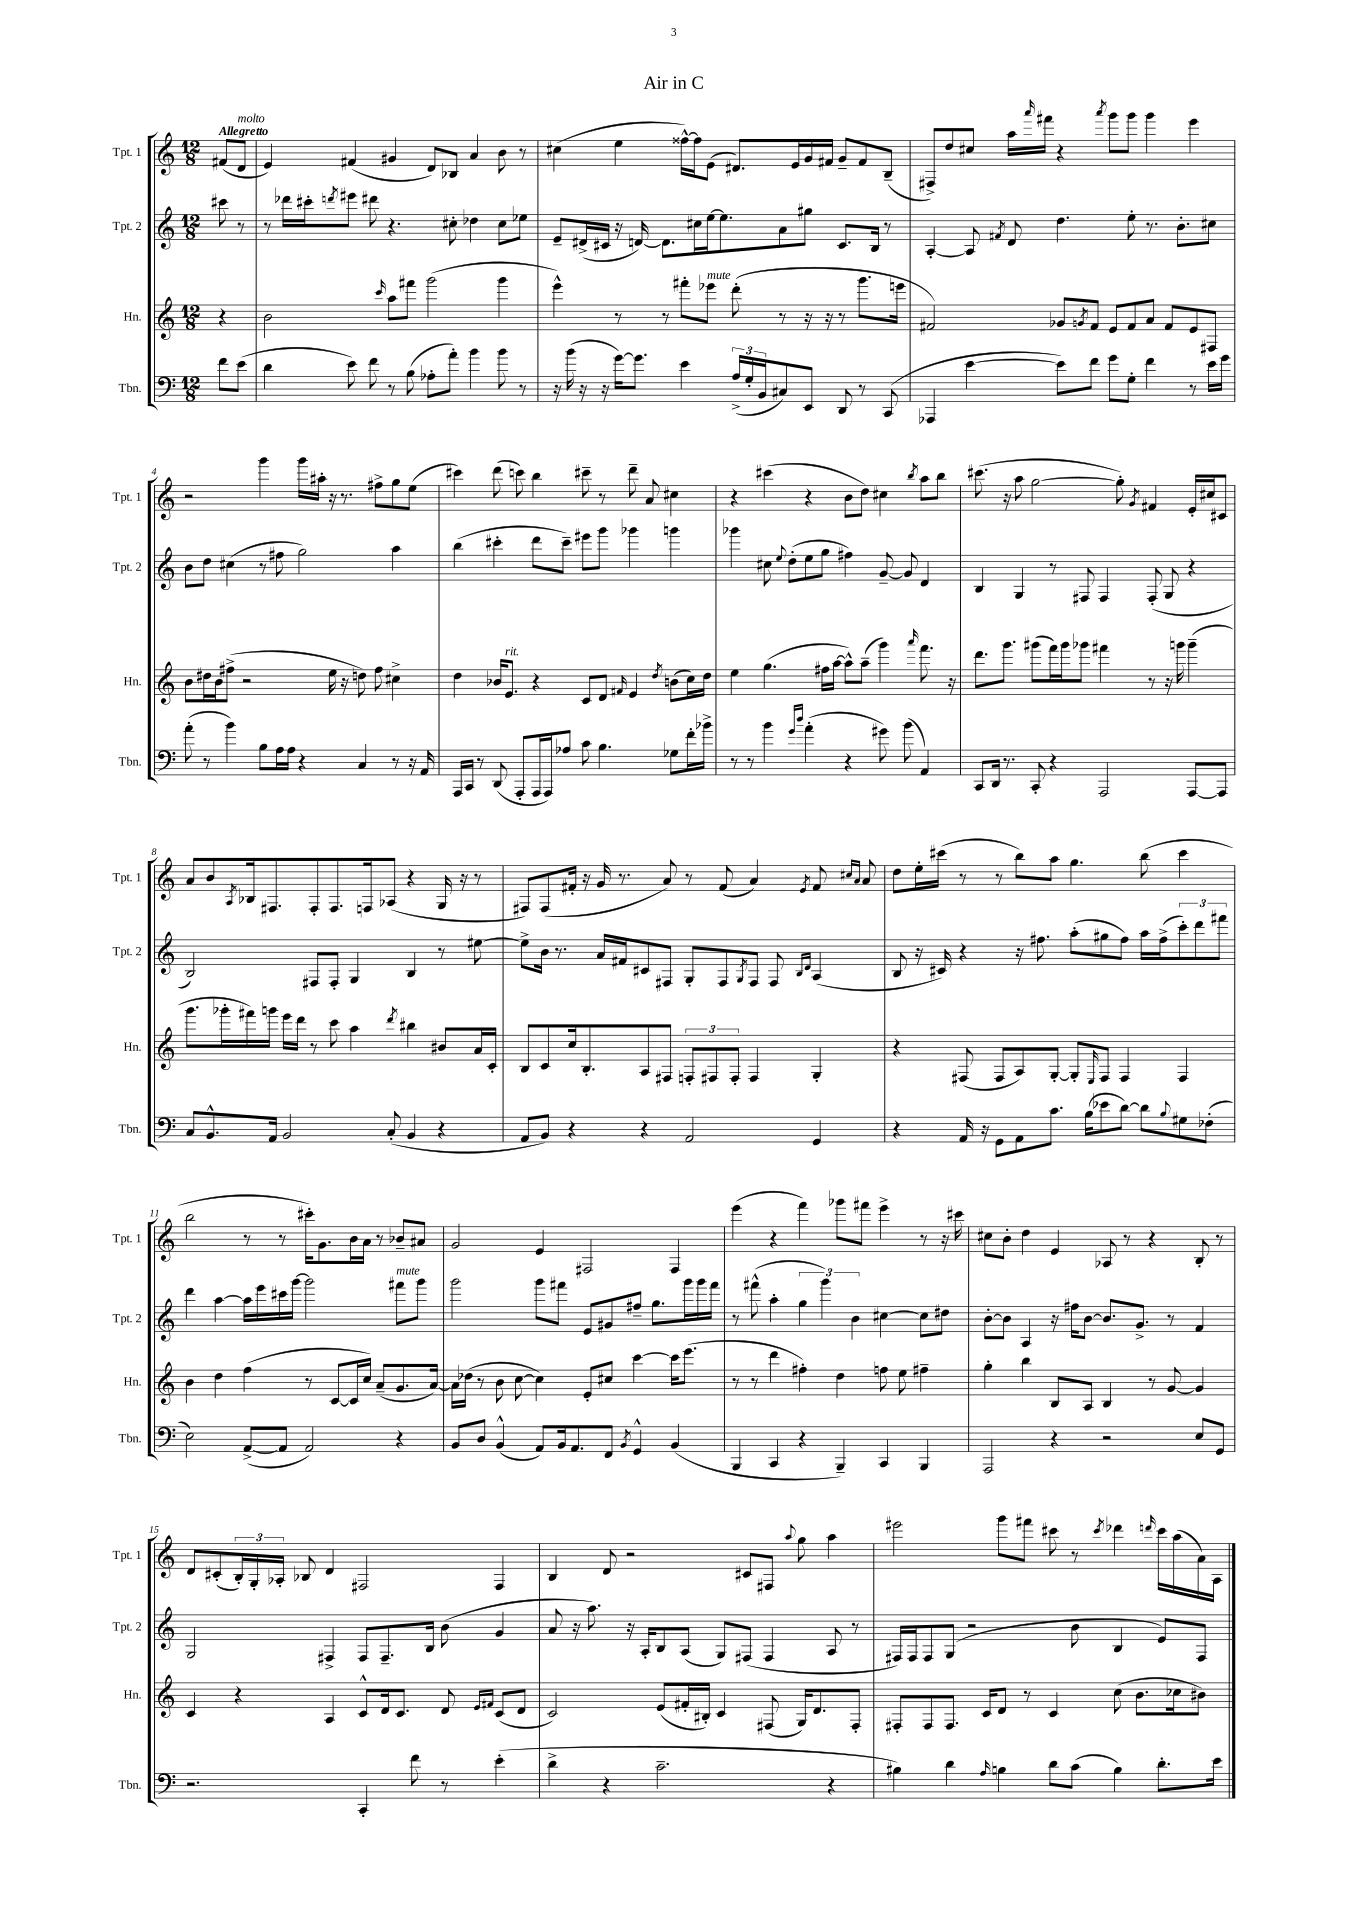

**kern	**kern	**kern	**kern
*staff4	*staff3	*staff2	*staff1
*clefF4	*clefG2	*clefG2	*clefG2
*k[]	*k[]	*k[]	*k[]
*M12/8	*M12/8	*M12/8	*M12/8
8f\L	4r	8ccc#\	(8f#/L
(8e\J	.	8r	8d/J
=	=	=	=
4d\	2b\	8r	4e/)
.	.	16ddd-\LL	.
.	.	16ccc#'\J	.
.	.	8qddd/	.
8e\)	.	8eee#\J	(4f#/
8f\	.	8ddd#\	.
.	16qqccc/	.	.
8r	8aa\L	4.r	4g#/
(8B\	8fff#\J	.	.
8A-'\L	(2ggg\	.	8d/L)
8a'\J)	.	8cc#'\	8B-/J
4b\	.	4dd-\	4a/
8b\	4ggg\	8cc#\L	8b\
8r	.	8ee-\J	8r
=	=	=	=
16r	4eee^^\)	8e~/L	(4cc#\
(16b\	.	.	.
16r	.	(16d#^/L	.
16r	.	16c#/JJ	.
[16g\LK)	8r	16r	4ee\
8.g\]J	.	[16d/)	.
.	8r	8.d\]L	.
4e\	8fff#'\L	.	[16ff##^^\LL)
.	.	16cc#\L	16ff##\]J
.	8eee-\J	[16ee\J	(8e\J
.	.	8.ee\]	.
(24A^/LL	(8ddd'\	.	8.d#/L)
24G'/	.	.	.
24BB/J	.	.	.
8C#/)	8r	8a\	.
.	.	.	16e/L
8EE/J	16r	8gg#\J	16g/
.	16r	.	16f#/JJ
8DD/	8r	8.c#/L	8g~/L
8r	8.ggg\L	.	8f#/
.	.	16B/Jk	.
(8CC/	.	8r	(8B~/J
.	16eee\Jk	.	.
=	=	=	=
4AAA-/	2f#/)	[4A'/	8F#^/L)
.	.	.	8dd/
[4e\	.	8A/]	8cc#/J
.	.	8qf#/	.
.	.	8d/	16aa\LL
.	.	.	16qqaaa/
.	.	.	16fff#\JJ
8e\]L)	8g-/L	4.dd\	4r
.	8qg/	.	.
8f\J	8f#/J	.	.
.	.	.	8qaaa/
8g\L	8e/L	.	8ggg\L
8G'\J	8f#/	8ee'\	8ggg\J
4f\	8a/J	8.r	4ggg\
.	8f#/L	.	.
.	.	8.b'\L	.
8r	8e/	.	4eee\
16e\LL	8F#/J	8cc#\J	.
16g\JJ	.	.	.
=	=	=	=
(8a'\	8b\L	8b\L	2r
8r	16dd#\L	8dd\J	.
.	16b\J	.	.
4b\)	(8ff#^\J	(4cc#\	.
.	2r	.	.
8B\L	.	8r	4ggg\
16A\L	.	8ff#\	.
16A\JJ	.	.	.
4r	.	2gg\)	16ggg\LL
.	.	.	16aa#'\JJ
.	16ee\	.	16r
.	16r	.	8.r
4C/	8dd\)	.	.
.	8ff#\	.	8ff#^\L
8r	4cc#^\	4aa\	8gg\
16r	.	.	(8ee\J
16AA/	.	.	.
=	=	=	=
16AAA/LL	4dd\	(4bb\	4ccc#\)
16CC/JJ	.	.	.
8r	.	.	.
(8DD/	16b-/LK	4ccc#'\	(8ddd\
.	8.e/J	.	.
8AAA'/L	.	.	8ccc\)
16AAA/L	4r	8ddd\L	4bb\
16AAA/J)	.	.	.
8A-/J	.	8ccc#~\J)	.
8c\	8c/L	8eee#\L	8ccc#~\
4.B\	8d/J	8ggg\J	8r
.	16qqf#/	.	.
.	4e/	4ggg-\	8ddd~\
.	.	.	8a/
.	8qdd/	.	.
8G-\L	(8b\L	4ggg\	4cc#\
16f'\L	16cc\L)	.	.
16b-^\JJ	16dd\JJ	.	.
=	=	=	=
8r	4ee\	4ggg-\	4r
8r	.	.	.
4b\	(4.gg\	8cc#\	(4ccc#\
.	.	8qqee/	.
.	.	(8dd'\L	.
16qqg/LL	.	.	.
16qqdd/JJ	.	.	.
(4a'\	.	8ee\	4r
.	16ff#\LL	8gg\J	.
.	[16aa\JJ	.	.
4r	8aa^^\]L)	4ff#\)	8b\L
.	(8aa~\J	.	8dd\J)
8g#\)	4ggg\)	[8g~/	4cc#\
(8b\	.	8g/]	.
.	16qqaaa/	.	8qbb/
4AA/)	8.fff\	4d/	8aa\L
.	.	.	8bb\J
.	16r	.	.
=	=	=	=
8CC/L	8.ddd\L	4B/	(8.ccc#\
16DD/Jk	.	.	.
8.r	8.ggg\J	.	16r
.	.	4G/	8aa\
8CC'/	(8ggg#\L	.	[2gg\
4r	16fff\L)	8r	.
.	16ggg#\J	.	.
.	8ggg-\J	8F#/	.
2AAA/	4fff#\	4F#/	.
.	.	.	8gg'\])
.	.	.	8qg/
.	8r	(8F#'/	4f#/
.	16r	8G/	.
.	16ggg\	.	.
[8AAA/L	(4ggg~\	4r	16e'/LL
.	.	.	16cc#/J
8AAA/]J	.	.	8c#/J
=	=	=	=
8C/L	8.ggg\L	2B/)	8a/L
8.BB^^/	.	.	8b/
.	16ggg-'\L	.	.
.	.	.	8qA/
.	16fff#\)	.	16B-/k
16AA/Jk	16ggg\JJ	.	8.F#/
2BB/	16eee\LL	.	.
.	16ddd\JJ	.	.
.	8r	8F#/L	8F#'/
.	8ccc\	8F#'/J	8.F#/
.	4aa\	4G/	.
.	.	.	16F/k
(8C'/	.	.	(8A-/J
.	8qddd/	.	.
4BB/	4bb#\	4B/	4r
4r	8b#/L	8r	16G/
.	.	.	16r
.	16a/L	[8ee#\	8r
.	16c'/JJ	.	.
=	=	=	=
8AA/L	8B/L	8ee#^\]L	8F#/L)
8BB/J)	8c/	16b\Jk	(8F#/
.	.	8.r	.
4r	16cc/k	.	16f#'/Jk
.	8.B'/	.	16r
.	.	16a/LL	16g/
.	.	16f#/J	8.r
4r	8A/	8c#/	.
.	8F#/J	8F#/J	8a/)
2AA/	12F'/L	8G'/L	8r
.	12F#/	.	.
.	.	8F#/	(8f#/
.	12F#'/J	.	.
.	.	8qG/	.
.	4F#/	8F#/J	4a/)
.	.	8F#/	.
.	.	16qqB/LL	.
.	.	16qqd/JJ	8qe/
4GG/	4G'/	(4A/	8f#/
.	.	.	16qqcc#/LL
.	.	.	16qqa/JJ
.	.	.	8a/
=	=	=	=
4r	4r	8B/	8dd\L
.	.	16r	16ee'\L
.	.	16c#/)	(16ccc#\JJ
16AA/	(8F#/	4r	8r
16r	.	.	.
8GG\L	8F#/L	.	8r
8AA\	8A/)	16r	8bb\L)
.	.	8.ff#\	.
8.c\J	[8G'/J	.	8aa\J
.	8G'/]L	(8aa'\L	4.gg\
(16B\LK	.	.	.
.	16qqE/	.	.
8e-\	8F#/J	8gg#\	.
[8d\J)	4F#/	8ff#\J)	.
8d\]L	.	16aa\LL	(8bb\
.	.	(16ff#^\J	.
8qqB/	.	.	.
8G#\	4F#/	12ccc'\)	4ccc#\
.	.	12ddd\	.
(8F-'\J	.	.	.
.	.	12fff#\J	.
=	=	=	=
2E\)	4b\	4ddd\	2bb\
.	4dd\	[4aa\	.
([8AA^/L	(4ff\	16aa\]LL	8r
.	.	16eee\	.
8AA/]J	.	16ccc#\	8r
.	.	[16ggg\JJ	.
2AA/)	8r	2ggg\]	16ccc#'\LK)
.	.	.	8.g\
.	[8c/L	.	.
.	16c/]L	.	16b\L
.	16cc/JJ)	.	16a\JJ
.	(8a~/L	.	8r
4r	8.g/	8fff#\L	8b-~/L
.	.	8ggg\J	8a#/J
.	[16a/Jk)	.	.
=	=	=	=
8BB/L	16a\]LL	2ggg\	2g/
.	(16dd-\JJ	.	.
8D/J	8r	.	.
(4BB^^/	8b\	.	.
.	[8cc\	.	.
8AA/L)	4cc\])	8ggg\L	4e/
16BB/k	.	8fff#\J	.
8.AA/	.	.	.
.	8e'/L	8e/L	2F#/
8FF/J	8cc#/J	8g#/	.
8qBB/	.	.	.
4GG^^/	[4ccc\	8ff#~/J	.
.	.	8.gg\L	.
(4BB/	16ccc\]LK	.	4F#/
.	(8.eee\J	16ggg\L	.
.	.	16ggg\	.
.	.	16fff#\JJ	.
=	=	=	=
4BBB/	8r	8r	(4eee\
.	8r	(8fff#^^\	.
4CC/	4ddd\	4aa'\	4r
4r	4ff#'\)	6gg\	4fff\)
.	.	6ggg\)	.
4BBB~/)	4dd\	.	8ggg-\L
.	.	6b\	.
.	.	.	8fff#\J
4CC/	8ff\	[4cc#\	4eee^\
.	8ee\	.	.
4BBB/	4ff#~\	8cc#\]L	8r
.	.	8dd#\J	16r
.	.	.	16ccc#\
=	=	=	=
2AAA/	4gg'\	[8b'\L	8cc#\L
.	.	8b\]J	8b'\J
.	4bb\	4A/	4dd\
4r	8B/L	16r	4e/
.	.	16ff#\LK	.
.	8A/J	[8b\J	.
2r	4B/	8.b/]L	8A-/
.	.	.	8r
.	.	8.g^/J	.
.	8r	.	4r
.	[8g/	8r	.
8E/L	4g/]	4f/	8B'/
8GG/J	.	.	8r
=	=	=	=
2.r	4c/	2G/	8d/L
.	.	.	(8c#'/
.	4r	.	24B'/L)
.	.	.	24G'/
.	.	.	24A-'/JJ
.	.	.	8B-/
.	4A/	4F#^/	4d/
4CC'/	8c^^/L	8F#/L	2F#/
.	16d/k	8.F#~/	.
.	8.c/J	.	.
8f\	.	.	.
.	.	16B/Jk	.
8r	8d/	(8b\	.
.	16qqe/LL	.	.
.	16qqf#/JJ	.	.
(4e'\	(8c/L	4g/	4F#/
.	8d/J	.	.
=	=	=	=
4d^\	2c/)	8a/	4B/
.	.	16r	.
.	.	8.aa\)	.
4r	.	.	8d/
.	.	16r	2r
.	.	16A'/LK	.
2.c~\	(8e/L	8B/	.
.	16f#'/L	(8A/J	.
.	16B#'/JJ)	.	.
.	4c/	8G/L)	.
.	.	(8F#/J	8c#/L
.	(8F#/	4F#/	8F#/J
.	.	.	8qqaa/
.	16G/LK)	.	8gg\
.	8.d/	.	.
4r	.	8A/	4aa\
.	8F#'/J	8r	.
=	=	=	=
4B#\)	8F#'/L	16F#/LL)	2eee#\
.	.	16F#/J	.
.	8F#/	8F#/	.
4d\	8.F#/J	(8G/J	.
.	.	2r	.
.	16c/LK	.	.
16qqA/	.	.	.
4B\	8d/J	.	8ggg\L
.	8r	.	8fff#\J
8d\L	4c/	.	8ccc#\
(8c\J	.	8b\	8r
.	.	.	8qccc#/
4B\)	(8cc\	4B/	4ddd-\
.	8.b\L	.	.
.	.	.	16qqddd/
8.d'\L	.	8e/L)	16ccc#\LL
.	16cc-\k	.	(16aa\
.	8b#\J)	8F#/J	16a\)
16e\Jk	.	.	16A\JJ
==	==	==	==
*-	*-	*-	*-
